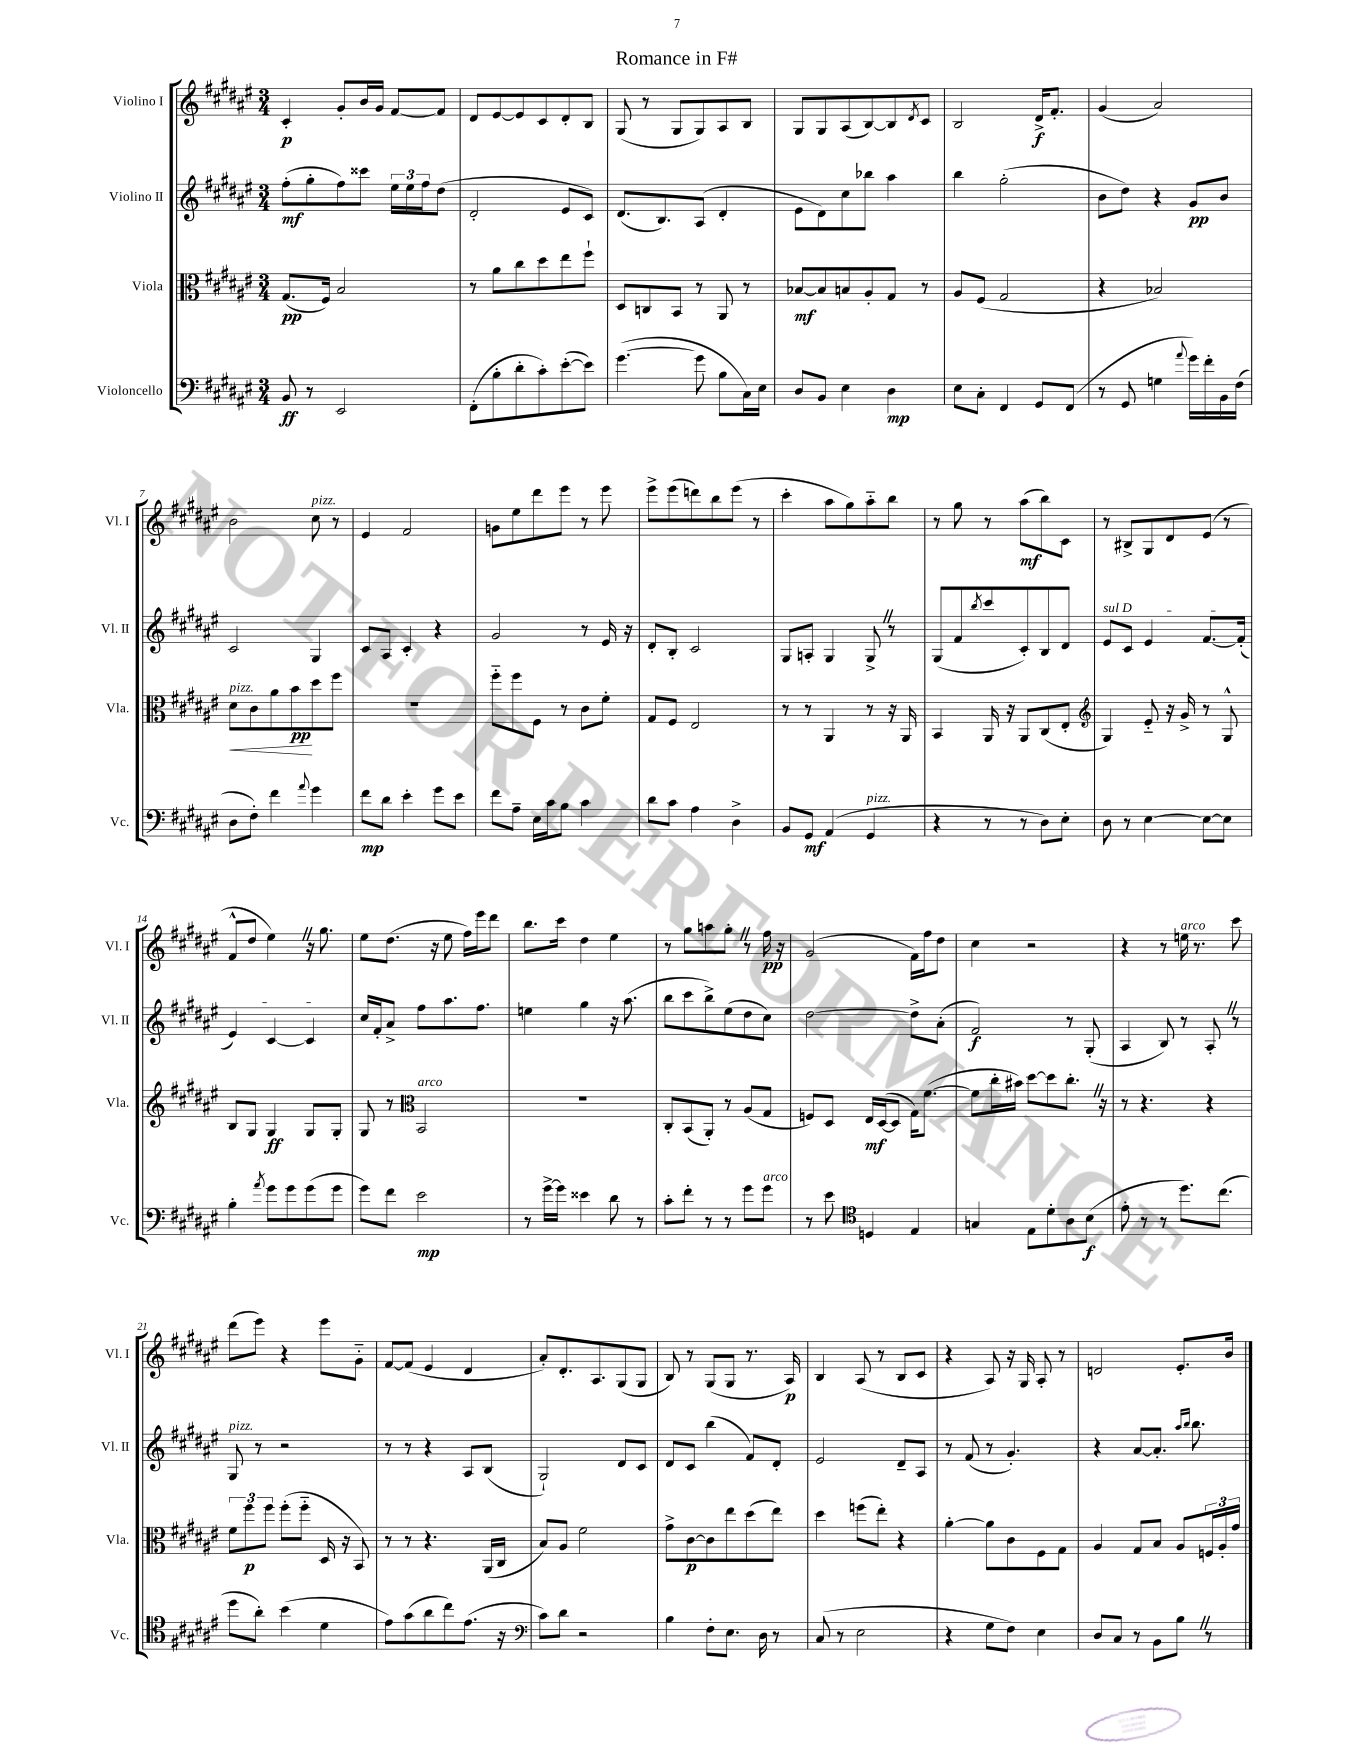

**kern	**kern	**kern	**kern
*staff4	*staff3	*staff2	*staff1
*clefF4	*clefC3	*clefG2	*clefG2
*k[f#c#g#d#a#e#]	*k[f#c#g#d#a#e#]	*k[f#c#g#d#a#e#]	*k[f#c#g#d#a#e#]
*M3/4	*M3/4	*M3/4	*M3/4
8BB/	(8.G#/L	(8ff#'\L	4c#'/
8r	.	8gg#'\	.
.	16F#/Jk)	.	.
2EE#/	2B/	8ff#\)	8g#'/L
.	.	8ccc##\J	16b/L
.	.	.	16g#/JJ
.	.	24ee#\LL	[8f#/L
.	.	24ee#\	.
.	.	24ff#\J	.
.	.	(8dd#\J	8f#/]J
=	=	=	=
(8FF#'\L	8r	2d#'/	8d#/L
8B'\	8a#\L	.	[8e#/
8d#'\	8cc#\	.	8e#/]
8c#'\)	8dd#\	.	8c#/
([8e#'\	8ee#\	8e#/L	8d#'/
8e#\]J)	8ff#`\J	8c#/J)	8B/J
=	=	=	=
([4.g#\	8D#/L	(8.d#/L	(8G#/
.	8C/	.	8r
.	.	8.B/)	.
.	8BB/J	.	8G#/L
8g#\]	8r	(8A#/J	8G#/)
8B\L	8AA#/	4d#'/	8A#/
16C#\L)	8r	.	8B/J
16E#\JJ	.	.	.
=	=	=	=
8D#/L	[8B-/L	8e#\L	8G#/L
8BB/J	8B-/]	8d#\)	8G#/
4E#\	8B/	8cc#\	(8A#/
.	8A#'/	8bb-\J	[8B/)
4D#\	8G#/J	4aa#\	8B/]
.	.	.	8qd#/
.	8r	.	8c#/J
=	=	=	=
8E#\L	8A#/L	4bb\	2B/
8C#'\J	(8F#/J	.	.
4FF#/	2G#/	(2gg#'\	.
8GG#/L	.	.	16d#^/LK
.	.	.	8.f#'/J
(8FF#/J	.	.	.
=	=	=	=
8r	4r	8b\L	(4g#/
8GG#/	.	8dd#\J)	.
4G\	2B-/)	4r	2a#/)
8qqa#/	.	.	.
16g#\LL)	.	8g#/L	.
16f#'\	.	.	.
16BB\	.	8b/J	.
(16F#\JJ	.	.	.
=	=	=	=
8D#\L	8d#\L	2c#/	2b\
8F#'\J)	8c#\	.	.
4f#\	8a#\	.	.
.	8b\	.	.
8qqa#/	.	.	.
4g#\	8dd#\	4G#/	8cc#\
.	8ff#\J	.	8r
=	=	=	=
8f#\L	2.r	8c#/L	4e#/
8d#\J	.	8A#/J	.
4e#'\	.	4c#'/	2f#/
8g#\L	.	4r	.
8e#\J	.	.	.
=	=	=	=
8f#\L	8ff#'~\L	2g#/	8g\L
8A#~\J	8ff#\	.	8ee#\
16E#\LL	8F#\J	.	8ddd#\
16c#\J	.	.	.
8B\J	8r	.	8eee#\J
4c#\	8c#\L	8r	8r
.	8f#'\J	16e#/	8eee#\
.	.	16r	.
=	=	=	=
8d#\L	8G#/L	8d#'/L	8eee#^\L
8c#\J	8F#/J	8B'/J	(8eee#\
4A#\	2E#/	2c#/	8ddd\)
.	.	.	8bb\
4D#^\	.	.	(8eee#\J
.	.	.	8r
=	=	=	=
8BB/L	8r	8G#/L	4ccc#'\
8GG#/J	8r	8A'/J	.
(4AA#/	4AA#/	4G#/	8aa#\L
.	.	.	8gg#\)
4GG#/	8r	8G#^/	8aa#'~\
.	16r	8r	8bb\J
.	16AA#/	.	.
=	=	=	=
4r	4BB/	(8G#/L	8r
.	.	8f#/	8gg#\
.	.	8qbb/	.
8r	16AA#/	8ccc#/	8r
.	16r	.	.
8r	8AA#/L	8c#'/)	(8aa#\L
8D#\L)	(8C#/	8B/	8bb\)
8E#'\J	8E#'/J	8d#/J	8c#\J
=	=	=	=
*	*clefG2	*	*
8D#\	4G#/)	8e#/L	8r
8r	.	8c#/J	8B#^/L
[4E#\	8e#'~/	4e#/	8G#/
.	16r	.	8d#/
.	16g#^/	.	.
8E#\_L	8r	[8.f#/L	(8e#/J
8E#\]J	8G#^^/	.	8r
.	.	(16f#'/]Jk	.
=	=	=	=
4B'\	8B/L	4e#/)	8f#^^/L
.	8G#/J	.	8dd#/J
8qa#/	.	.	.
8g#\L	4G#/	[4c#/	4ee#\)
8g#\	.	.	.
(8g#\	8G#/L	4c#/]	16r
.	.	.	8.gg#\
8g#\J	8G#'/J	.	.
=	=	=	=
8g#\L)	8G#/	16cc#/LL	8ee#\L
.	.	16f#'/J	.
8f#\J	8r	8a#^/J	(8.dd#\J
*	*clefC3	*	*
2e#\	2BB/	8ff#\L	.
.	.	.	16r
.	.	8.aa#\	8ee#\
.	.	.	16ff#\LL)
.	.	8.ff#\J	16eee#\J
.	.	.	8ddd#\J
=	=	=	=
8r	2.r	4ee\	8.bb\L
[16g#^\LL	.	.	.
16g#\]JJ	.	.	16ccc#\Jk
4e##\	.	4gg#\	4dd#\
8d#\	.	16r	4ee#\
.	.	(8.aa#\	.
8r	.	.	.
=	=	=	=
8c#'\L	8C#'/L	8bb\L	8r
8f#'\J	(8BB/	8ccc#\	8gg#\L
8r	8AA#'/J)	8bb^\)	8aa\
8r	8r	(8ee#\	8gg#'\J
8g#\L	(8A#/L	8dd#\	8r
8g#\J	8G#/J	8cc#\J)	16ff#\
.	.	.	16r
=	=	=	=
8r	8F/L)	[2dd#\	(2g#/
8e#\	8D#/J	.	.
*clefC4	*	*	*
4D/	16E#/LL	.	.
.	([16D#/J	.	.
.	8D#/]J	.	.
4E#/	16G#\LK)	8dd#^\]L	16f#\LL)
.	([8.f#\J	.	16ff#\J
.	.	(8a#'\J	8dd#\J
=	=	=	=
4G/	8f#\]L	2f#/)	4cc#\
.	16cc#'\L	.	.
.	16b#\JJ)	.	.
8E#\L	[8dd#\L	.	2r
8d#'\	8dd#\]	.	.
8A#\	8.cc#'\J	8r	.
(8B\J	.	(8G#'/	.
.	16r	.	.
=	=	=	=
8e#'\	8r	4A#/	4r
8r	4.r	.	.
8r	.	8B/)	8r
8.dd#\L)	.	8r	16ee\
.	.	.	8.r
.	4r	8A#'/	.
(8.cc#\J	.	.	.
.	.	8r	8ccc#\
=	=	=	=
8dd#\L	12f#\L	8G#/	(8ddd#\L
.	12ff#\	.	.
8a#'\J)	.	8r	8eee#\J)
.	12ff#\J	.	.
(4b\	(8ff#'\L	2r	4r
.	8ff#'~\J	.	.
4d#\	16D#/	.	8eee#\L
.	16r	.	.
.	8BB/)	.	8g#'~\J
=	=	=	=
8e#\L)	8r	8r	[8f#/L
(8g#\	8r	8r	(8f#/]J
8a#\	4.r	4r	4e#/
8cc#\)	.	.	.
(8.e#\J	.	8A#/L	4d#/
.	(16AA#/LL	(8B/J	.
16r	16C#/JJ	.	.
=	=	=	=
*clefF4	*	*	*
8c#\L)	8B/L)	2G#`/)	8a#'/L)
8d#\J	8A#/J	.	8.d#'/
2r	2f#\	.	.
.	.	.	8.A#/
.	.	8d#/L	(8G#/
.	.	8c#/J	8G#/J
=	=	=	=
4B\	8g#^\L	8d#/L	8B/)
.	[8c#\	8c#/J	8r
8F#'\L	8c#\]	(4bb\	(8G#/L
8.E#\J	8ee#\	.	8G#/J
.	(8dd#\	8f#/L)	8.r
16D#\	.	.	.
8r	8ee#\J)	8d#'/J	.
.	.	.	16A#/)
=	=	=	=
(8C#/	4dd#\	2e#/	4B/
8r	.	.	.
2E#\	(8ff\L	.	(8A#/
.	8ee#'\J)	.	8r
.	4r	8d#~/L	8B/L
.	.	8A#/J	8c#/J
=	=	=	=
4r	[4a#'\	8r	4r
.	.	(8f#/	.
8G#\L	8a#\]L	8r	8A#/)
8F#\J)	8c#\	4.g#'/)	16r
.	.	.	16G#/
4E#\	8F#\	.	8A#'/
.	8G#\J	.	8r
=	=	=	=
8D#/L	4A#/	4r	2d/
8C#/J	.	.	.
8r	8G#/L	[8a#/L	.
8BB\L	8B/J	8.a#'/]J	.
8B\J	8A#/L	.	8.e#'/L
.	.	16qqaa#/LL	.
.	.	16qqbb/JJ	.
.	.	8.bb\	.
8r	24F/L	.	.
.	24A#'/	.	.
.	.	.	16b/Jk
.	24g#/JJ	.	.
==	==	==	==
*-	*-	*-	*-
